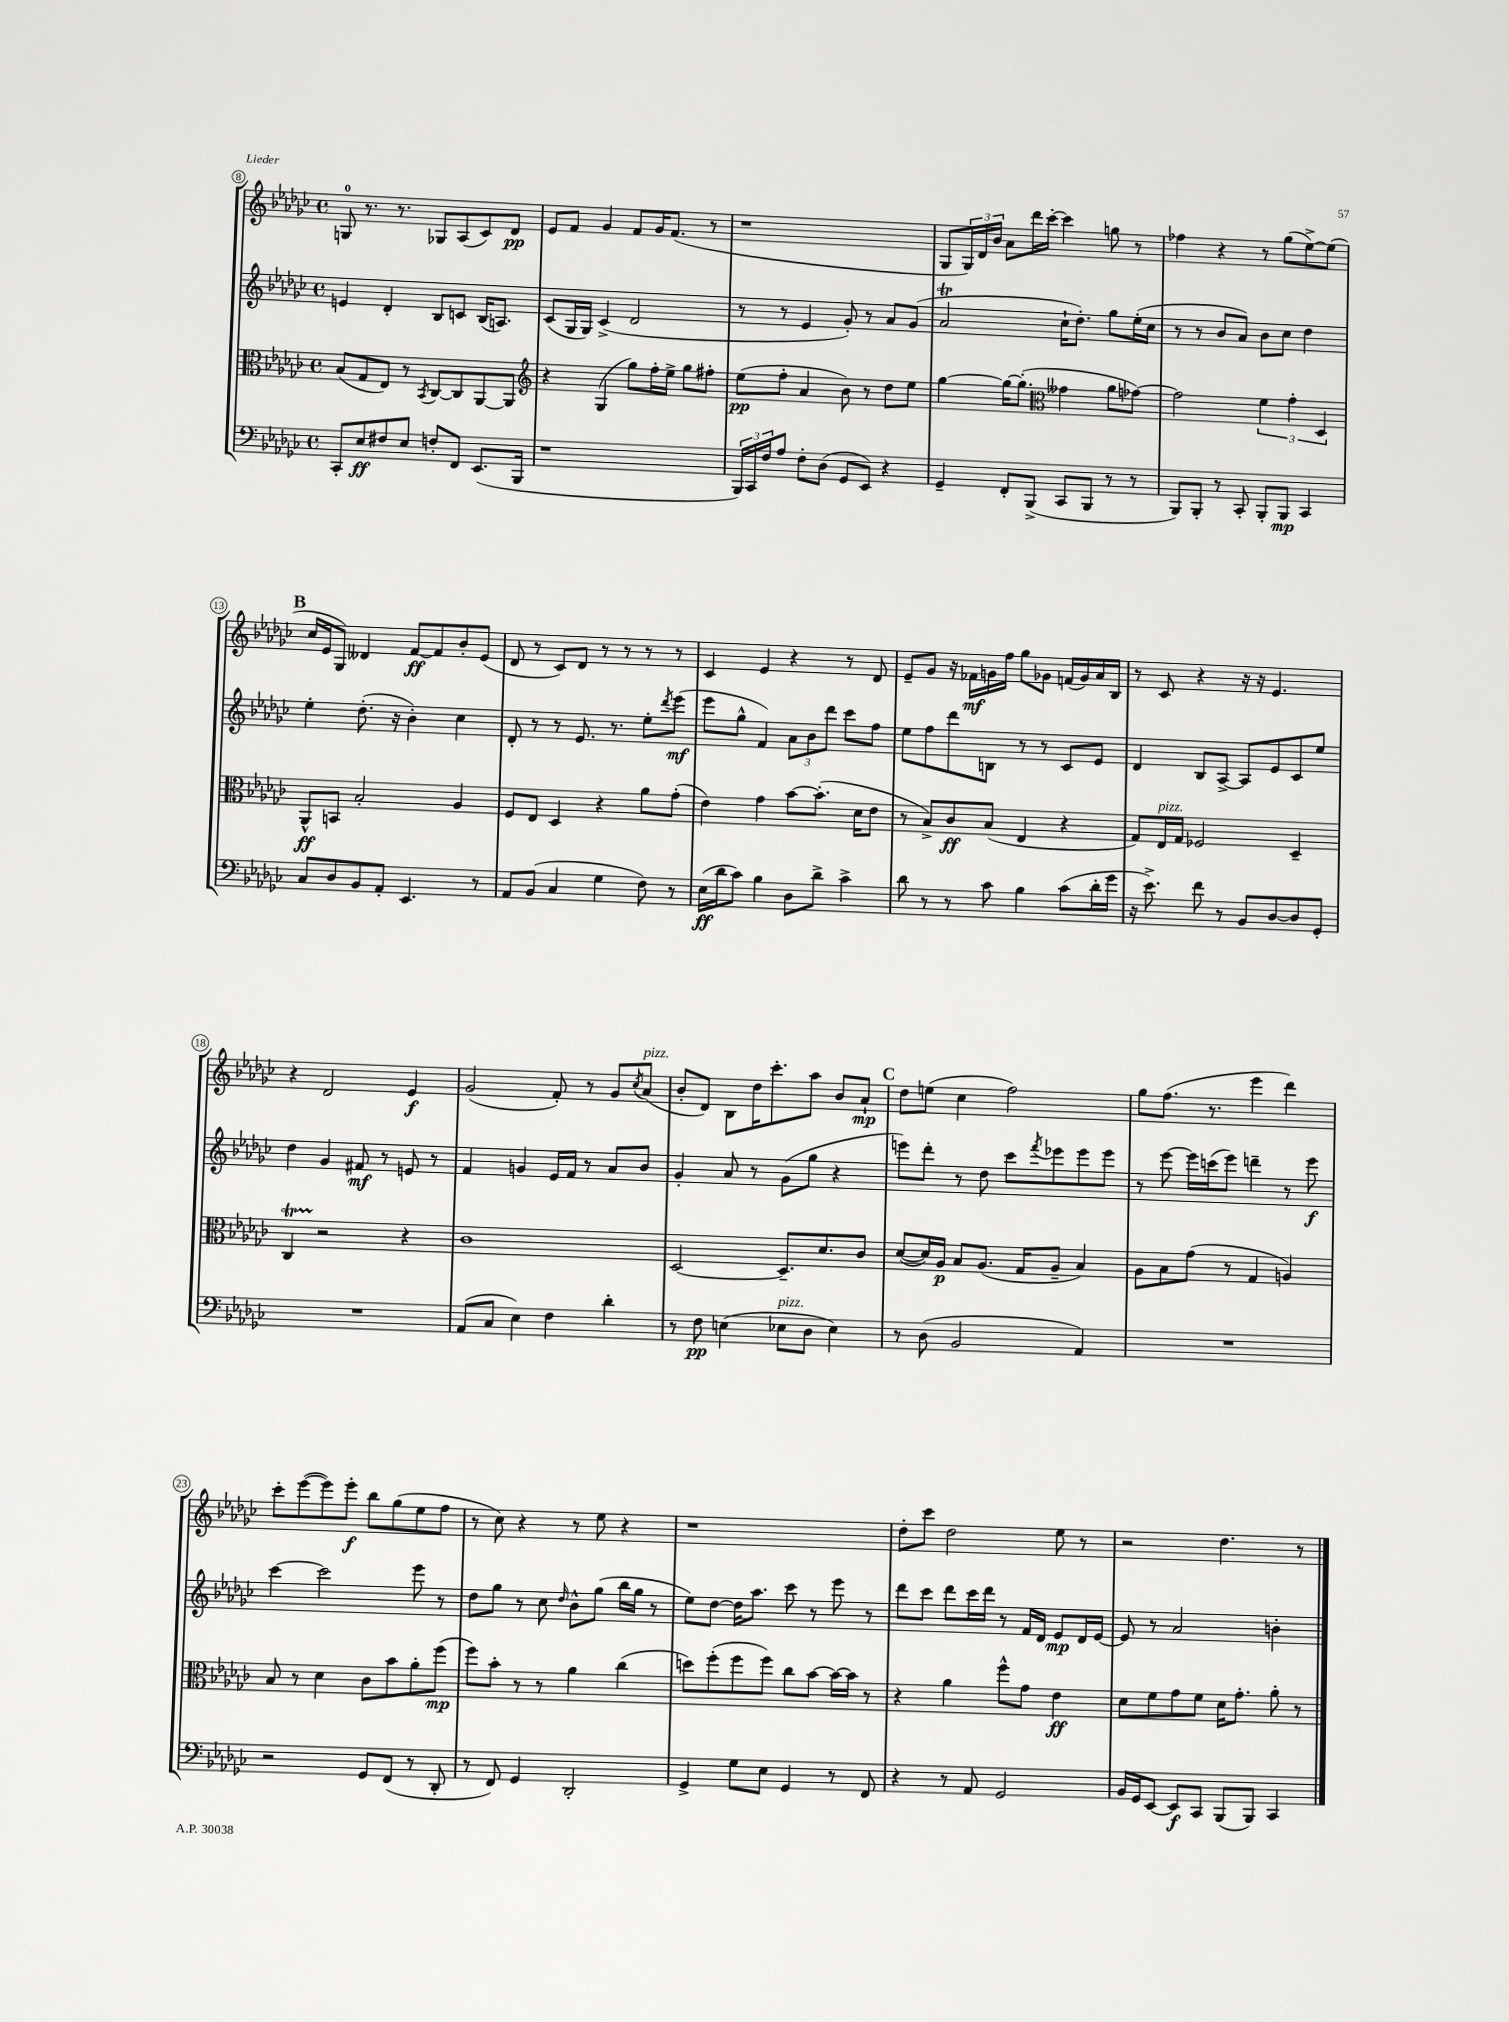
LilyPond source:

<<
\new StaffGroup <<
\new Staff = "s0" {
    \clef treble \key ges \major \defaultTimeSignature \time 4/4
    g8-0 r8. r8. ges8 aes8( ces'8) des'8\pp |
    ees'8 f'8 ges'4 f'8 ges'16 f'8.( r8 |
    r1 |
    ges8 \tuplet 3/2 { ges16) des'16 bes'16 } aes'8 des'''16 ces'''16~-. ces'''4 g''8 r8 |
    fes''4 r4 r8 ges''8( ees''8~->) ees''8( |
    \mark \markup { \bold "B" } ces''16 ees'16 ges8) deses'4 f'8~\ff f'8 bes'8-. ees'8( |
    des'8 r8 ces'8) des'8 r8 r8 r8 r8 |
    ces'4 ees'4 r4 r8 des'8 |
    ees'8-- ges'8 r16 fes'16\mf g'16 f''16 ges''8 ges'8 f'16( ges'16) aes'16 bes16 |
    r8 ces'8 r4 r16 r16 ees'4. |
    r4 des'2 ees'4\f |
    ges'2( f'8-.) r8 ges'8 \acciaccatura { ces''8 } aes'8^\markup { \italic "pizz." }( |
    bes'8-. des'8) bes8 des''16 ces'''8.-. aes''8 bes'8 aes'8-!\mp |
    \mark \markup { \bold "C" } des''8 e''8( ces''4 f''2) |
    ges''8 f''8.( r8. ees'''4 des'''4) |
    ces'''8-. ees'''8~( ees'''8) ees'''8-.\f bes''8 ges''8( ees''8 f''8 |
    r8 ces''8) r4 r8 ees''8 r4 |
    r1 |
    des''8-. ces'''8 des''2 ees''8 r8 |
    r2 des''4. r8 \bar "|." |
}
\new Staff = "s1" {
    \clef treble \key ges \major \defaultTimeSignature \time 4/4
    e'4 des'4-. bes8 c'8 bes16( a8.) |
    ces'8( ges16 ges16) ces'4->( des'2 |
    r8 r8 ees'4 ges'8-.) r8 aes'8 ges'8( |
    aes'2\trill ces''16-! des''8.-.) ges''8 ees''16-.( ces''16 |
    r8 r8 bes'8 aes'8) bes'8 ces''8 des''4 |
    \mark \markup { \bold "B" } ees''4-. des''8.-.( r16 bes'4-.) ces''4 |
    des'8-. r8 r8 ees'8. r8. ees''8-. \acciaccatura { des'''8 } ees'''8\mf( |
    ees'''8 ges''8-^ f'4) \tuplet 3/2 { aes'8 bes'8 des'''8 } ces'''8 f''8 |
    ees''8 f''8 des'''8 b8 r8 r8 ces'8 ees'8 |
    des'4 bes8 aes8~-> aes8 ees'8 ces'8 ees''8 |
    des''4 ges'4 fis'8\mf r8 e'8 r8 |
    f'4 g'4 ees'16 f'16 r8 aes'8 bes'8 |
    ges'4-. aes'8 r8 ges'8( ges''8 r4 |
    \mark \markup { \bold "C" } e'''8) des'''8-. r8 des''8 ces'''8 \acciaccatura { f'''8 } ees'''8 ees'''8 ees'''8 |
    r8 ees'''8~ ees'''16 c'''16( ees'''8) d'''4-- r8 ees'''8\f |
    ces'''4~ ces'''2 ees'''8 r8 |
    des''8 ges''8 r8 ces''8 \grace { des''16 } bes'8-^ ges''8( bes''16 ges''16 r8 |
    ees''8) des''8~ des''16 aes''8. ces'''8 r8 ees'''8 r8 |
    des'''8 ces'''8 des'''8 ces'''16 des'''16 r8 f'16 des'16 ees'8\mp des'16 ees'16~ |
    ees'8 r8 aes'2 b'4-. \bar "|." |
}
\new Staff = "s2" {
    \clef alto \key ges \major \defaultTimeSignature \time 4/4
    bes8( ges8 ees8) r8 \acciaccatura { bes,8 } ces8~ ces8 aes,8~ aes,8 |
    \clef treble r4 ges4( ges''8) f''16-. ees''16-> ges''8 fis''8-. |
    ees''8\pp( f''8-. aes'4 bes'8) r8 des''8 ees''8 |
    ges''4~ ges''16~ ges''8.-.( \clef alto geses'4 aes'8 ges'8~) |
    ges'2 \tuplet 3/2 { f'4 ges'4-. des4 } |
    \mark \markup { \bold "B" } aes,8-^\ff b,8 bes2-. aes4 |
    f8 ees8 des4 r4 aes'8 ges'8-.( |
    ees'4) ges'4 bes'8~ bes'8.-.( des'16 ees'8 |
    r8 bes8->) ces'8\ff bes8( ees4 r4 |
    ges8) ees16^\markup { \italic "pizz." } ges16 fes2 des4-- |
    ces4\startTrillSpan r2\stopTrillSpan r4 |
    ces'1 |
    des2~ des8.-- des'8. ces'8 |
    \mark \markup { \bold "C" } des'8~( des'16) aes16\p bes8 aes8.( ges16 aes8-- bes4) |
    aes8 bes8 ges'8( r8 ges4 a4) |
    bes8 r8 des'4 ces'8 bes'8 aes'8-. f''8\mp( |
    f''8) bes'8-. r8 r8 aes'4 ces''4( |
    d''8) f''8-.( f''8 f''8) ces''8 bes'8~ bes'16~ bes'16 r8 |
    r4 aes'4 f''8-^ ges'8 ees'4\ff |
    des'8 f'8 ges'8 f'8 des'16 ges'8.-. aes'8-. r8 \bar "|." |
}
\new Staff = "s3" {
    \clef bass \key ges \major \defaultTimeSignature \time 4/4
    ces,8-. ees8\ff fis8 ees8 f8-. f,8 ees,8.( bes,,16 |
    r1 |
    \tuplet 3/2 { bes,,16) ces,16 f16 } aes8 f8-. des8( ges,8 ees,8) r4 |
    ges,4-- f,8-. bes,,8->( ces,8 bes,,8 r8 r8 |
    bes,,8) bes,,8-. r8 ces,8-. bes,,8-. bes,,8\mp ces,4 |
    \mark \markup { \bold "B" } ces8 des8 bes,8 aes,8-. ees,4. r8 |
    aes,8 bes,8( ces4 ges4 f8) r8 |
    ees16\ff( des'16 ces'8) bes4 des8 des'8-> ces'4-> |
    des'8 r8 r8 ces'8 bes4 ces'8( des'16-. ges'16 |
    r16 ees'8.->) f'8 r8 bes,8 des8~ des8 ges,8-. |
    R1 |
    aes,8( ces8 ees4) f4 des'4-. |
    r8 f8\pp e4( ees8^\markup { \italic "pizz." } des8 ees4) |
    \mark \markup { \bold "C" } r8 des8( bes,2 aes,4) |
    R1 |
    r2 ges,8 f,8( r8 des,8-. |
    r8 f,8) ges,4 des,2-. |
    ges,4-> ges8 ees8 ges,4 r8 f,8 |
    r4 r8 aes,8 ges,2 |
    bes,16 ges,16 ees,8~ ees,8\f ces,8 bes,,8( bes,,8) ces,4 \bar "|." |
}
>>
>>
\layout { \context { \Score currentBarNumber = #8 \override BarNumber.stencil = #(make-stencil-circler 0.1 0.3 ly:text-interface::print) } }
